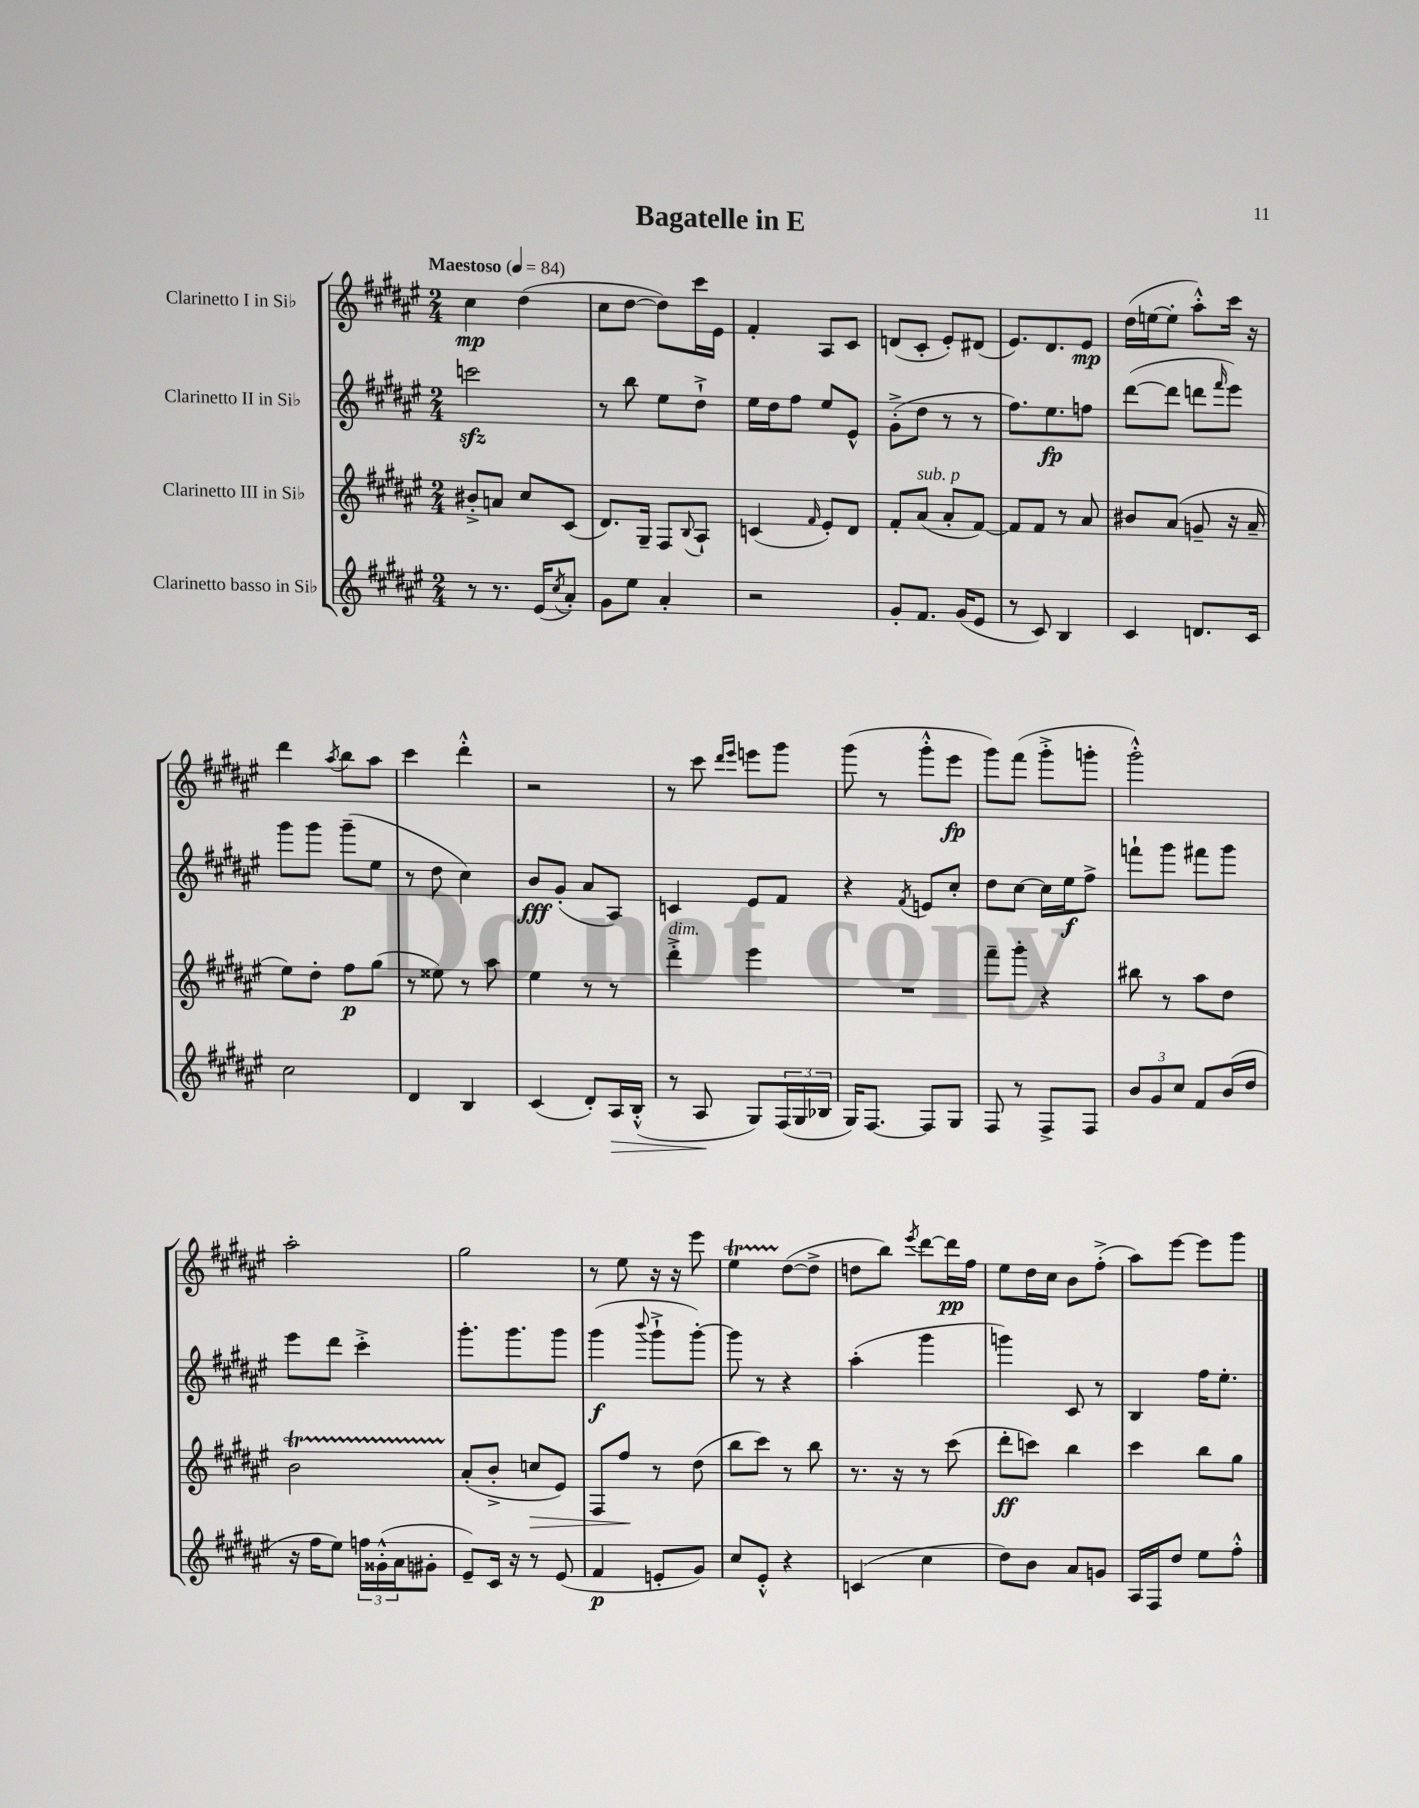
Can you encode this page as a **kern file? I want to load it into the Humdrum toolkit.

**kern	**kern	**kern	**kern
*staff4	*staff3	*staff2	*staff1
*clefG2	*clefG2	*clefG2	*clefG2
*k[f#c#g#d#a#e#]	*k[f#c#g#d#a#e#]	*k[f#c#g#d#a#e#]	*k[f#c#g#d#a#e#]
*M2/4	*M2/4	*M2/4	*M2/4
*MM84	*MM84	*MM84	*MM84
8r	8b#'^	2ccc	4cc#
8.r	8a	.	.
.	8cc#	.	(4dd#
(16e#	.	.	.
8qcc#	.	.	.
8a#')	(8c#	.	.
=	=	=	=
8g#	8.d#)	8r	8cc#
8ee#	.	8bb	[8dd#
.	16G#~	.	.
4a#'	8F#	8ee#	8dd#])
.	8qqB	.	.
.	8A#`	8dd#`^	16ccc#
.	.	.	16e#
=	=	=	=
2r	(4c	16ee#	4f#'
.	.	16dd#	.
.	.	8ff#	.
.	16qqf#	.	.
.	8e#')	8ee#	8A#
.	8d#	8e#^^	8c#
=	=	=	=
8g#'	8f#'	(8g#'^	(8d
8.f#	(8a#	8dd#	8c#'
.	8a#'	8r	8e#')
(16g#	.	.	.
8e#	[8f#)	8r	(8d#
=	=	=	=
8r	8f#]	8.ff#)	8.e#)
8c#)	8f#	.	.
.	.	8.ee#	8.d#
4B	8r	.	.
.	8a#	8ff	8e#
=	=	=	=
4c#	8b#	([8ddd#	(16dd#
.	.	.	[16ee
.	(8a#	8ddd#]	8ee']
8.d	8g~	8ddd	8aa#'^^)
.	.	16qqfff#	.
.	16r	8eee#)	16ccc#
16c#	16a#~	.	16r
=	=	=	=
2cc#	8ee#)	8ggg#	4ddd#
.	8dd#'	8ggg#	.
.	.	.	8qaa#
.	8ff#	(8ggg#~	8bb
.	(8gg#	8ee#	8aa#
=	=	=	=
4d#	8r	8r	4ccc#
.	8ee##)	8dd#	.
4B	8r	4cc#)	4ddd#'^^
.	8aa#	.	.
=	=	=	=
(4c#	4ee#	8b	2r
.	.	(8g#'	.
8d#')	8r	8a#	.
16A#	8r	8A#)	.
(16B'^^	.	.	.
=	=	=	=
8r	4ddd#'^	4c	8r
8A#	.	.	8ccc#
.	.	.	16qqddd#
.	.	.	16qqeee#
8G#)	4eee#	8e#	8eee
(24F#	.	8f#	8ggg#
24G#	.	.	.
24B-	.	.	.
=	=	=	=
16G#)	2r	4r	(8ggg#
[8.F#	.	.	.
.	.	.	8r
.	.	8qf#	.
8F#]	.	8e	8ggg#'^^
8G#	.	8cc#'	8eee#
=	=	=	=
8F#	8fff#~	8dd#	8ggg#)
8r	8ggg#'	[8cc#	(8fff#
8F#^	4r	16cc#]	8ggg#'^
.	.	16ee#	.
8F#	.	8ff#^	8ggg'
=	=	=	=
12b	8bb#	8fff`	2ggg#'^^)
12g#	.	.	.
.	8r	8ggg#	.
12cc#	.	.	.
8f#	8aa#	8fff#	.
(16b	8dd#	8ggg#	.
16dd#	.	.	.
=	=	=	=
16r	2b	8eee#	2aa#'
16ff#	.	.	.
8ee#)	.	8ddd#	.
24ff	.	4ccc#'^	.
(24g##'^^	.	.	.
24a#	.	.	.
8g#'	.	.	.
=	=	=	=
8e#~)	(8a#'	8.ggg#'	2gg#
16c#	8b'^	.	.
16r	.	8.ggg#	.
8r	8cc	.	.
(8e#	8e#)	8ggg#	.
=	=	=	=
4f#	8F#	(4ggg#	8r
.	8ff#	.	8ee#
.	.	8qqbbb	.
8e'	8r	8ggg#`^	16r
.	.	.	16r
8g#)	(8dd#	[8ggg#')	8eee#
=	=	=	=
8cc#	8bb	8ggg#]	4ee#
8e#'^^	8ccc#)	8r	.
4r	8r	4r	([8dd#
.	8bb	.	8dd#^]
=	=	=	=
(4c	8.r	(4aa#'	8dd
.	.	.	8bb)
.	16r	.	.
.	.	.	8qeee#
4cc#	8r	4ggg#	[8ddd#
.	(8ccc#	.	16ddd#]
.	.	.	16ff#
=	=	=	=
8dd#)	8ddd#'	4ggg)	8ee#
8b	8ccc)	.	16dd#
.	.	.	16cc#
8a#	4bb	8c#	8b
8g	.	8r	(8ff#'^
=	=	=	=
16A#	4ccc#	4B	8aa#)
16F#	.	.	.
8dd#	.	.	[8eee#
8ee#	8bb	16ff#	8eee#]
.	.	8.ee#'	.
8ff#'^^	8gg#	.	8ggg#
==	==	==	==
*-	*-	*-	*-
